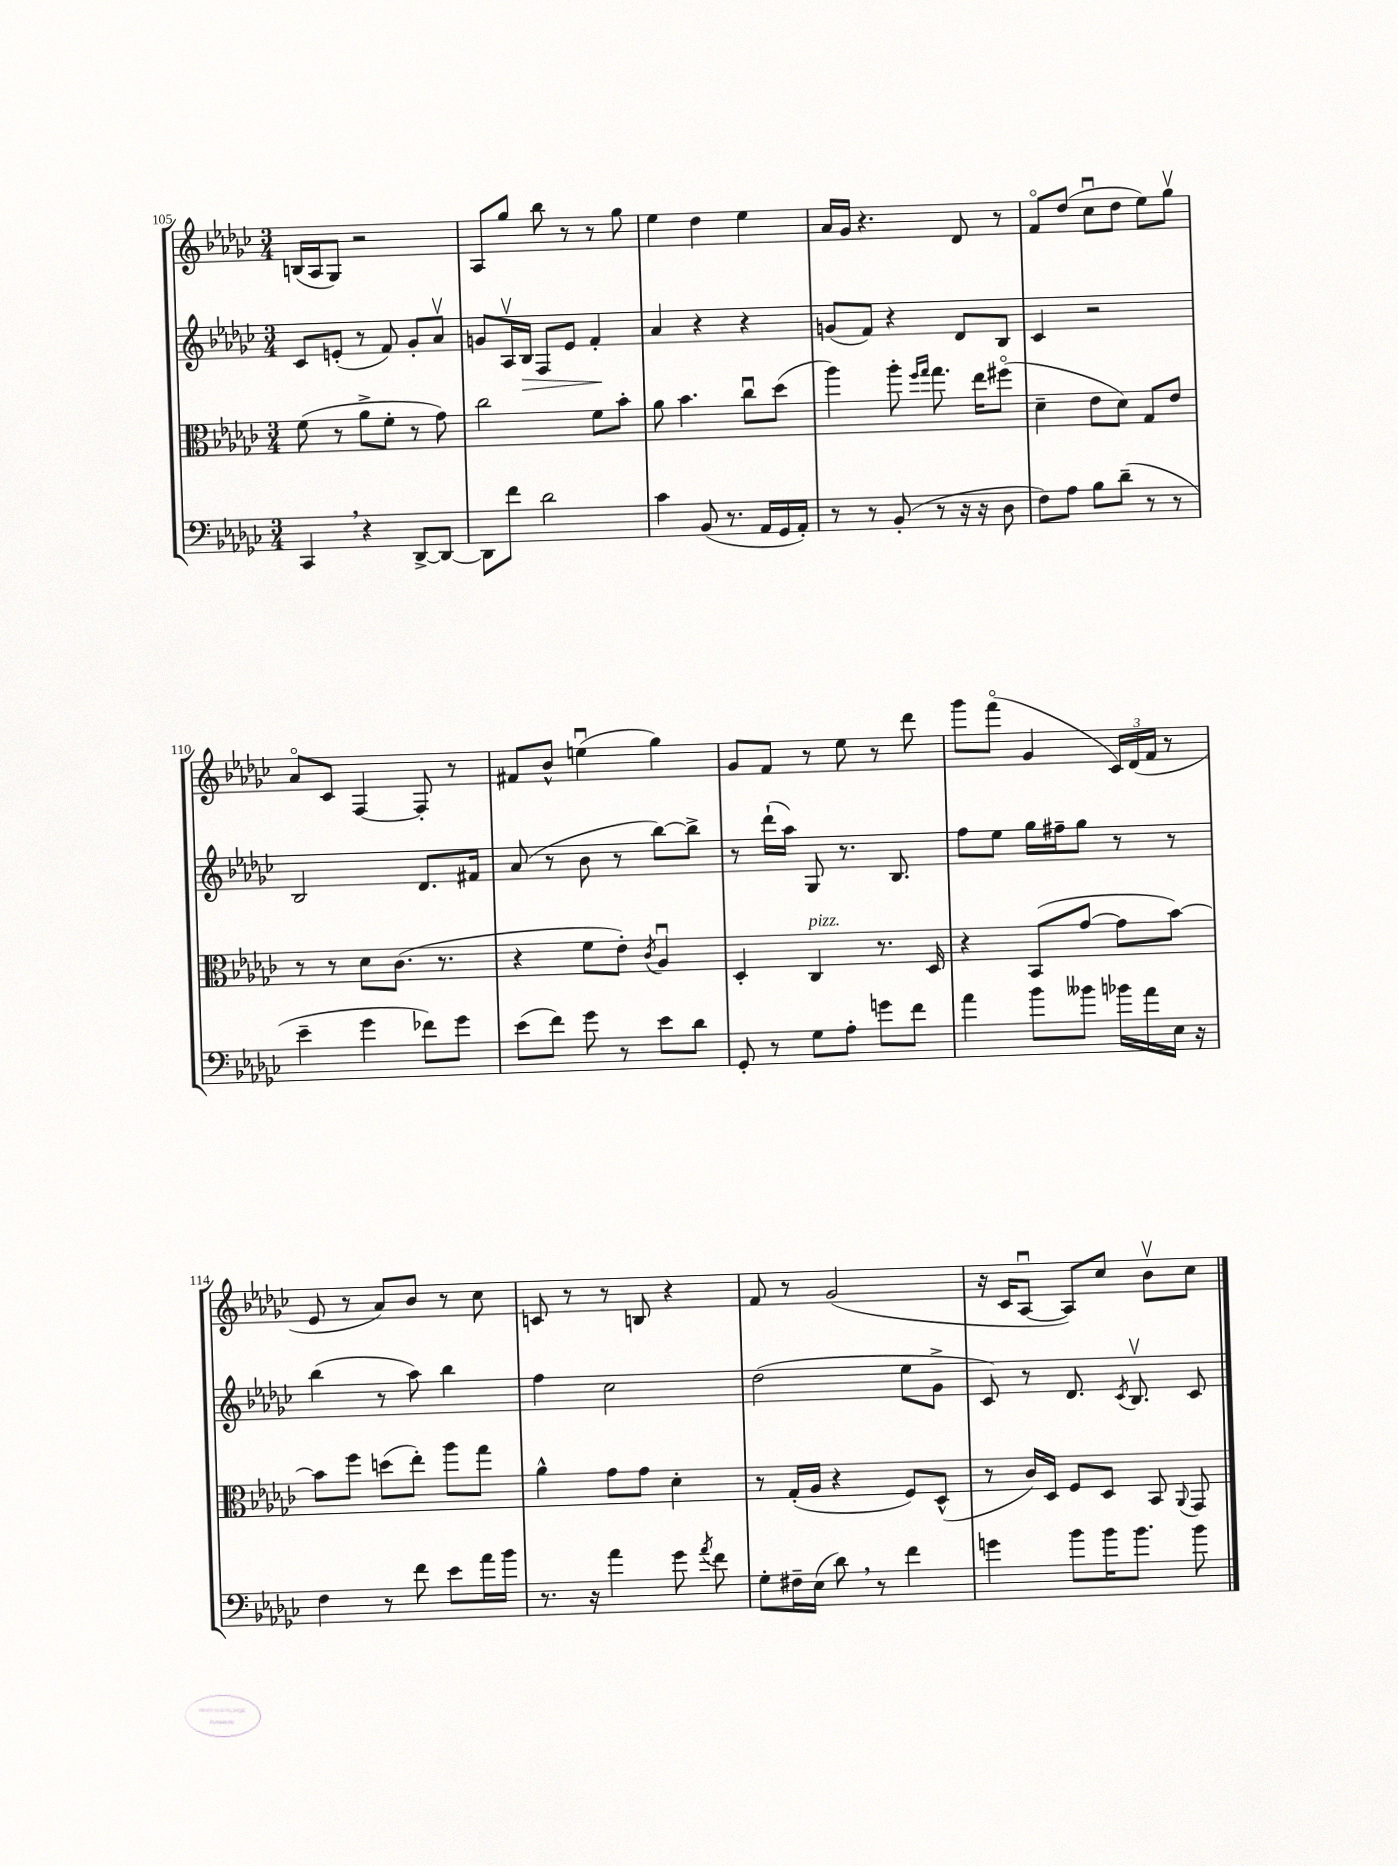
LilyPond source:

<<
\new StaffGroup <<
\new Staff = "s0" {
    \clef treble \key ges \major \numericTimeSignature \time 3/4
    \autoBeamOff b16[( aes16 ges8]) r2 |
    aes8[ ges''8] bes''8 r8 r8 ges''8 |
    ees''4 des''4 ees''4 |
    aes'16[ ges'16] r4. des'8 r8 |
    f'8[\flageolet des''8]( ces''8[\downbow des''8] ees''8[) ges''8]\upbow |
    aes'8[\flageolet ces'8] f4~ f8-. r8 |
    fis'8[ bes'8]-^ e''4\downbow( ges''4) |
    ges'8[ f'8] r8 ees''8 r8 des'''8 |
    ges'''8[ f'''8]\flageolet( ges'4 \tuplet 3/2 { ces'16[) des'16( f'16] } r8 |
    ees'8 r8 aes'8[) bes'8] r8 ces''8 |
    c'8 r8 r8 b8 r4 |
    f'8 r8 ges'2( |
    r16 ces'16[ aes8]~\downbow aes8[) ces''8] bes'8[\upbow ces''8] \bar "|." |
}
\new Staff = "s1" {
    \clef treble \key ges \major \numericTimeSignature \time 3/4
    \autoBeamOff ces'8[ e'8]-.( r8 f'8) ges'8[-. aes'8]\upbow |
    g'8[ aes16\upbow bes16]\> f8[ ees'8] f'4-.\! |
    aes'4 r4 r4 |
    g'8[( f'8]) r4 des'8[ bes8] |
    ces'4 r2 |
    bes2 des'8.[ fis'16] |
    aes'8( r8 bes'8 r8 bes''8[~) bes''8]-> |
    r8 des'''16[-!( aes''16]) ges8 r8. bes8. |
    f''8[ ees''8] ges''16[ fis''16-- ges''8] r8 r8 |
    bes''4( r8 aes''8) bes''4 |
    f''4 ces''2 |
    des''2( ees''8[ ges'8]-> |
    ces'8) r8 des'8. \acciaccatura { ces'8 } bes8.\upbow ces'8 \bar "|." |
}
\new Staff = "s2" {
    \clef alto \key ges \major \numericTimeSignature \time 3/4
    \autoBeamOff f'8( r8 aes'8[-> f'8]-. r8 ges'8) |
    ces''2 f'8[ bes'8]-. |
    aes'8 bes'4. ces''8[\downbow des''8]( |
    aes''4) aes''8-. \grace { f''16[ ges''16] } ges''8. ees''16[ fis''8]\flageolet( |
    des'4-- ees'8[ des'8]) ges8[ ees'8] |
    r8 r8 des'8[ ces'8.]( r8. |
    r4 f'8[ ees'8]-.) \acciaccatura { ces'8 } aes4\downbow |
    des4-. ces4^\markup { \italic "pizz." } r8. des16 |
    r4 bes,8[( ges'8]~ ges'8[ bes'8]~) |
    bes'8[ f''8] d''8[( ees''8]-.) aes''8[ ges''8] |
    aes'4-^ ges'8[ ges'8] des'4-. |
    r8 ges16[-.( aes16] r4 f8[) des8]-^( |
    r8 ces'16[) des16] f8[ des8] bes,8 \appoggiatura { aes,8 } ges,8 \bar "|." |
}
\new Staff = "s3" {
    \clef bass \key ges \major \numericTimeSignature \time 3/4
    \autoBeamOff ces,4 \breathe r4 des,8[~-> des,8]~ |
    des,8[ f'8] des'2 |
    ces'4 bes,8( r8. aes,16[ ges,16 aes,16]-.) |
    r8 r8 bes,8-.( r8 r16 r16 des8 |
    f8[) aes8] bes8[ des'8]--( r8 r8 |
    ees'4-- ges'4 fes'8[) ges'8] |
    ees'8[( f'8]) ges'8 r8 ees'8[ des'8] |
    ges,8-. r8 ges8[ aes8]-. g'8[ f'8] |
    aes'4 bes'8[ beses'8] bes'16[ aes'16 ees16] r16 |
    f4 r8 f'8 ees'8[ aes'16 bes'16] |
    r8. r16 aes'4 ges'8 \acciaccatura { aes'8 } f'8 |
    ges8[-. fis16-- ees16]( des'8) \breathe r8 f'4 |
    g'4 bes'8[ bes'16 bes'8.] bes'8 \bar "|." |
}
>>
>>
\layout { \context { \Score currentBarNumber = #105 } }
